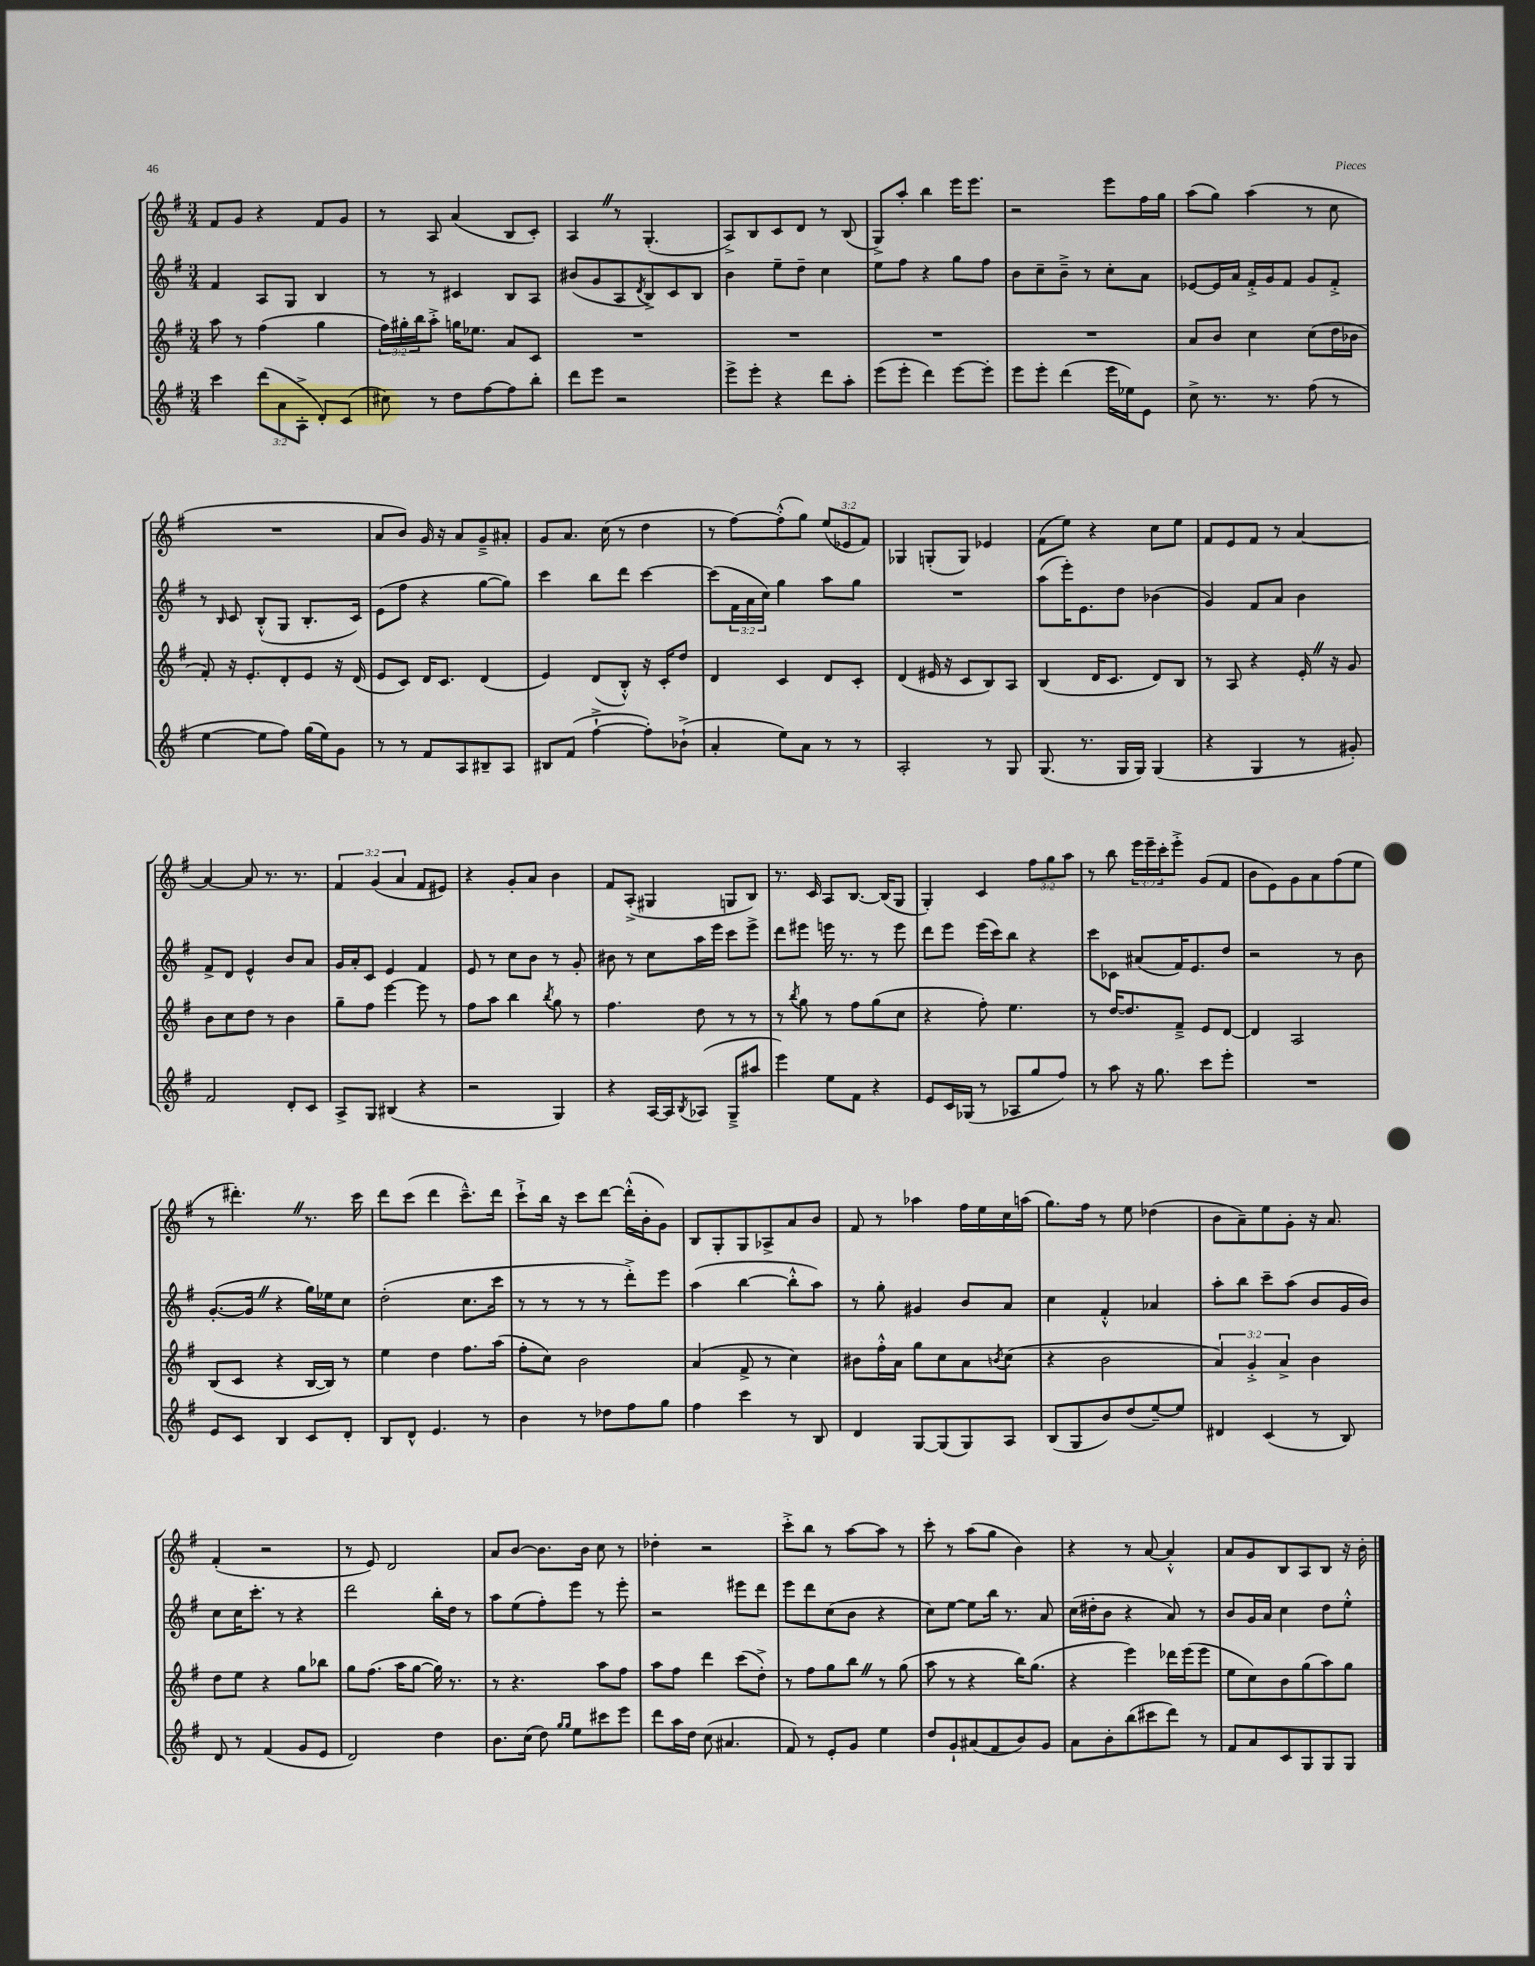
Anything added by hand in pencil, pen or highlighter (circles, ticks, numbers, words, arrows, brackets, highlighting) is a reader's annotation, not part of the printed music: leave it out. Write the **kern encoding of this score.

**kern	**kern	**kern	**kern
*staff4	*staff3	*staff2	*staff1
*clefG2	*clefG2	*clefG2	*clefG2
*k[f#]	*k[f#]	*k[f#]	*k[f#]
*M3/4	*M3/4	*M3/4	*M3/4
4ccc	8aa	4f#	8f#
.	8r	.	8g
(12ddd	(4ff#	8A	4r
12a	.	.	.
.	.	8G	.
12A'^	.	.	.
8d')	4gg	4B	8f#
(8c	.	.	8g
=	=	=	=
8cc#)	24ff#)	8r	8r
.	24gg#'	.	.
.	24bb	.	.
8r	8aa'^	8r	8A
8dd	16gg	4c#	(4a
.	8.ee-	.	.
[8ff#	.	.	.
8ff#]	8a	8B	8B
8bb'	8c	8A	8c')
=	=	=	=
8ddd	2.r	(8b#	4A
8eee	.	8g	.
2r	.	8A	8r
.	.	8qd	.
.	.	8B^)	(4.G'
.	.	8c	.
.	.	8B	.
=	=	=	=
8eee^	2.r	4b	8A^)
8eee'	.	.	8B
4r	.	8ee~	8c
.	.	8dd~	8d
8ddd	.	4cc	8r
8aa'	.	.	(8B
=	=	=	=
(8eee	2.r	8ee	8G^)
8eee'	.	8ff#	8aa'
4ddd)	.	4r	4bb
[8eee	.	8gg	16eee
.	.	.	8.eee
8eee']	.	8ff#	.
=	=	=	=
8eee	2.r	8b	2r
8eee'	.	8cc~	.
(4ddd	.	8b~^	.
.	.	8r	.
16eee	.	8cc'	8eee
16ee-)	.	.	.
8e	.	8a	16ff#
.	.	.	16gg
=	=	=	=
8cc^	8a	[8e-	(8aa
8.r	8b	16e-]	8gg)
.	.	16a	.
.	4cc	16f#'^	(4aa
8.r	.	16g	.
.	.	8f#	.
(8ff#	(8cc	8g	8r
8r	16dd	8f#'^	8cc
.	16b-	.	.
=	=	=	=
[4ee	8f#')	8r	2.r
.	.	16qqB	.
.	16r	8c	.
.	8.e'	.	.
8ee]	.	(8B'^^	.
8ff#)	8d'	8G	.
(16gg	8e	8.B'	.
16ee)	.	.	.
8g	16r	.	.
.	(16d	16c)	.
=	=	=	=
8r	8e	(8e	8a
8r	8c)	8ff#	8b)
8f#	16d	4r	16g
.	8.c	.	16r
8A	.	.	8a
8B#~	(4d	[8gg	8g~^
8A	.	8gg])	8a#'
=	=	=	=
8B#	4e)	4ccc	8g
(8f#	.	.	8.a
[4ff#`^	(8d	8bb	.
.	.	.	(16cc
.	8B'^^)	8ddd	8r
8ff#'])	16r	[4ccc	4dd
.	16c'	.	.
(8b-`^	8dd	.	.
=	=	=	=
4a'	4d	(8ccc]	8r
.	.	24f#	[8ff#)
.	.	24a	.
.	.	24cc)	.
8ee)	4c	4gg	(8ff#'^^]
8a	.	.	8gg)
8r	8d	8aa	(12ee
.	.	.	12e-
8r	8c'	8gg	.
.	.	.	12f#)
=	=	=	=
2A'	(4d	2.r	4G-
.	16e#	.	(8G'
.	16r	.	.
.	8c	.	8G)
8r	8B)	.	4e-
8G	8A	.	.
=	=	=	=
(8.G	(4B	(8aa	(8f#
.	.	16eee')	8ee)
8.r	.	8.e	.
.	16d	.	4r
.	8.c	.	.
16G	.	8dd	.
16G)	.	.	.
(4G	8d)	(4b-	8cc
.	8B	.	8ee
=	=	=	=
4r	8r	4g)	8f#
.	8A	.	8e
4G	4r	8f#	8f#
.	.	8a	8r
8r	16e'	4b	[4a
.	16r	.	.
8g#')	8g	.	.
=	=	=	=
2f#	8b	8f#^	4a_
.	8cc	8d	.
.	8dd	4e^^	8a]
.	8r	.	8.r
8d'	4b	8b	.
.	.	.	8.r
8c	.	8a	.
=	=	=	=
8A^	8gg~	16g	6f#
.	.	16a'	.
8G	8ff#	8c	.
.	.	.	(6g
(4B#	[4eee	4e	.
.	.	.	6a
4r	8eee]	4f#	8f#
.	8r	.	8e#)
=	=	=	=
2r	8ff#	8e	4r
.	8aa	8r	.
.	4bb	8cc	8g'
.	.	8b	8a
.	8qbb	.	.
4G)	8gg	8r	4b
.	8r	8g'	.
=	=	=	=
4r	4.ff#	8b#	8f#
.	.	8r	(8A'^
[16A	.	8cc	4G#
16A]	.	.	.
8qB	.	.	.
(8A-	8dd	16aa	.
.	.	16eee	.
8G~^	8r	8ccc	8G
8aa#	8r	8eee^	8B)
=	=	=	=
4eee)	8r	8ddd	8.r
.	8qbb	.	.
.	8gg	8eee#	.
.	.	.	16c
8ee	8r	16eee	8A
.	.	8.r	.
8f#	8ff#	.	[8.B
4r	(8gg	8r	.
.	.	.	(16B]
.	8cc	8eee	8G
=	=	=	=
8e	4r	8ddd	4G')
16c	.	8eee	.
(16G-	.	.	.
8r	8ff#')	(16eee	4c
.	.	16ccc)	.
8A-	4.ee	8bb	.
8gg	.	4r	12ff#
.	.	.	12gg
8ff#)	.	.	.
.	.	.	12aa
=	=	=	=
8r	8r	8ccc	8r
8aa	[16dd	8c-	8bb
.	8.dd]	.	.
16r	.	(8a#	24eee
.	.	.	24eee~
8.gg	.	.	.
.	.	.	24ccc'
.	8f#~^	16f#)	8eee'^
.	.	8.e	.
8ccc	8e	.	(8g
8eee'	[8d	8dd	8f#
=	=	=	=
2.r	4d]	2r	8b
.	.	.	8e)
.	2A	.	8g
.	.	.	8a
.	.	8r	(8ff#
.	.	8b	8ee
=	=	=	=
8e	(8B	([8.g'	8r
8c	8c	.	4.ddd#')
.	.	16g]	.
4B	4r	4r	.
8c	[16B	16gg)	8.r
.	16B])	16ee-	.
8d'	8r	8cc	.
.	.	.	16ccc
=	=	=	=
8B	4ee	(2dd'	8ddd
8d^^	.	.	(8ccc
4.e	4dd	.	4ddd
.	8.ff#	8.cc	8.ccc~^^)
8r	.	.	.
.	(16aa	16ccc	16ddd
=	=	=	=
4b	8ff#'	8r	8ccc`^
.	8cc)	8r	16bb
.	.	.	16r
8r	2b	8r	8ccc
8dd-	.	8r	[8ddd
8ff#	.	8ddd'^)	(16ddd'^^]
.	.	.	16b'
8gg	.	8eee	8g)
=	=	=	=
4ff#	(4a	(4aa	8B
.	.	.	8G'
4ccc	8f#^	[4bb	8G
.	8r	.	8A-^
8r	4cc)	8bb'^^]	8a
8B	.	8aa)	8b
=	=	=	=
4d	8b#	8r	8f#
.	16ff#'^^	8gg'	8r
.	16a	.	.
[8G	8gg	4g#	4aa-
(8G]	8cc	.	.
8G)	8a	8b	16ff#
.	.	.	16ee
.	8qb	.	.
8A	(8cc	8a	16cc
.	.	.	(16aa
=	=	=	=
(8B	4r	4cc	8.gg)
8G	.	.	.
.	.	.	16ff#
8b)	2b	4f#'^^	8r
(8dd	.	.	8ee
[8ee~)	.	4a-	(4dd-
8ee]	.	.	.
=	=	=	=
4d#	6a)	8aa'	8b
.	.	8bb	8a~)
.	6g'^	.	.
(4c	.	8ccc~	8ee
.	6a^	.	.
.	.	(8aa	8g'
8r	4b	8b	16r
.	.	.	8.a
8B)	.	16g	.
.	.	16b)	.
=	=	=	=
8d	8dd	8cc	(4f#'
8r	8ee	16cc	.
.	.	8.ccc'	.
(4f#	4r	.	2r
.	.	8r	.
8g	8gg	4r	.
8e	8bb-	.	.
=	=	=	=
2d)	8gg	2ddd	8r
.	(8.ff#	.	8e)
.	.	.	2d
.	16aa	.	.
.	[8gg	.	.
4dd	16gg])	16bb'	.
.	8.r	16dd	.
.	.	8r	.
=	=	=	=
8.b	8r	8aa	8a
.	4.r	(8ee	[8b
(16cc	.	.	.
8dd)	.	8ff#')	8.b]
16qqgg	.	.	.
16qqgg	.	.	.
8ee	.	8eee	.
.	.	.	16b
8ccc#	8aa	8r	8cc
8eee	8ff#	8eee'	8r
=	=	=	=
8ddd	8aa	2r	4dd-'
16aa	8ff#	.	.
16dd	.	.	.
(8cc	4ddd	.	2r
4.a#	.	.	.
.	(8ccc	8eee#	.
.	8dd'^)	8ddd	.
=	=	=	=
8f#)	8r	8eee	8ccc'^
8r	8ff#	8ddd	8bb
8e'	8gg	(8cc	8r
8g	8bb	8b	[8aa
4ee	8r	4r	8aa]
.	(8gg	.	8r
=	=	=	=
8dd	8aa	8cc)	8ccc'
8g`	8r	[8ee	8r
(8a#	4r	8ee]	(8aa
8f#	.	16bb	8gg
.	.	8.r	.
8b)	16bb)	.	4b)
.	(8.gg	.	.
8g	.	8a	.
=	=	=	=
8a	4r	(16cc	4r
.	.	16dd#'	.
8b'	.	8b	.
(8bb	4eee)	4r	8r
8ccc#	.	.	[8a
8ddd)	16ddd-	8a)	4a'^^]
.	(16eee	.	.
8r	8eee	8r	.
=	=	=	=
8f#	8ee	8b	8a
8a	8cc)	16g	8g
.	.	16a	.
8c	8b	4cc	8B
8G	(8gg	.	8A
8G	8aa)	8dd	8B
8G	8gg	8ee'^^	16r
.	.	.	16b'
==	==	==	==
*-	*-	*-	*-
